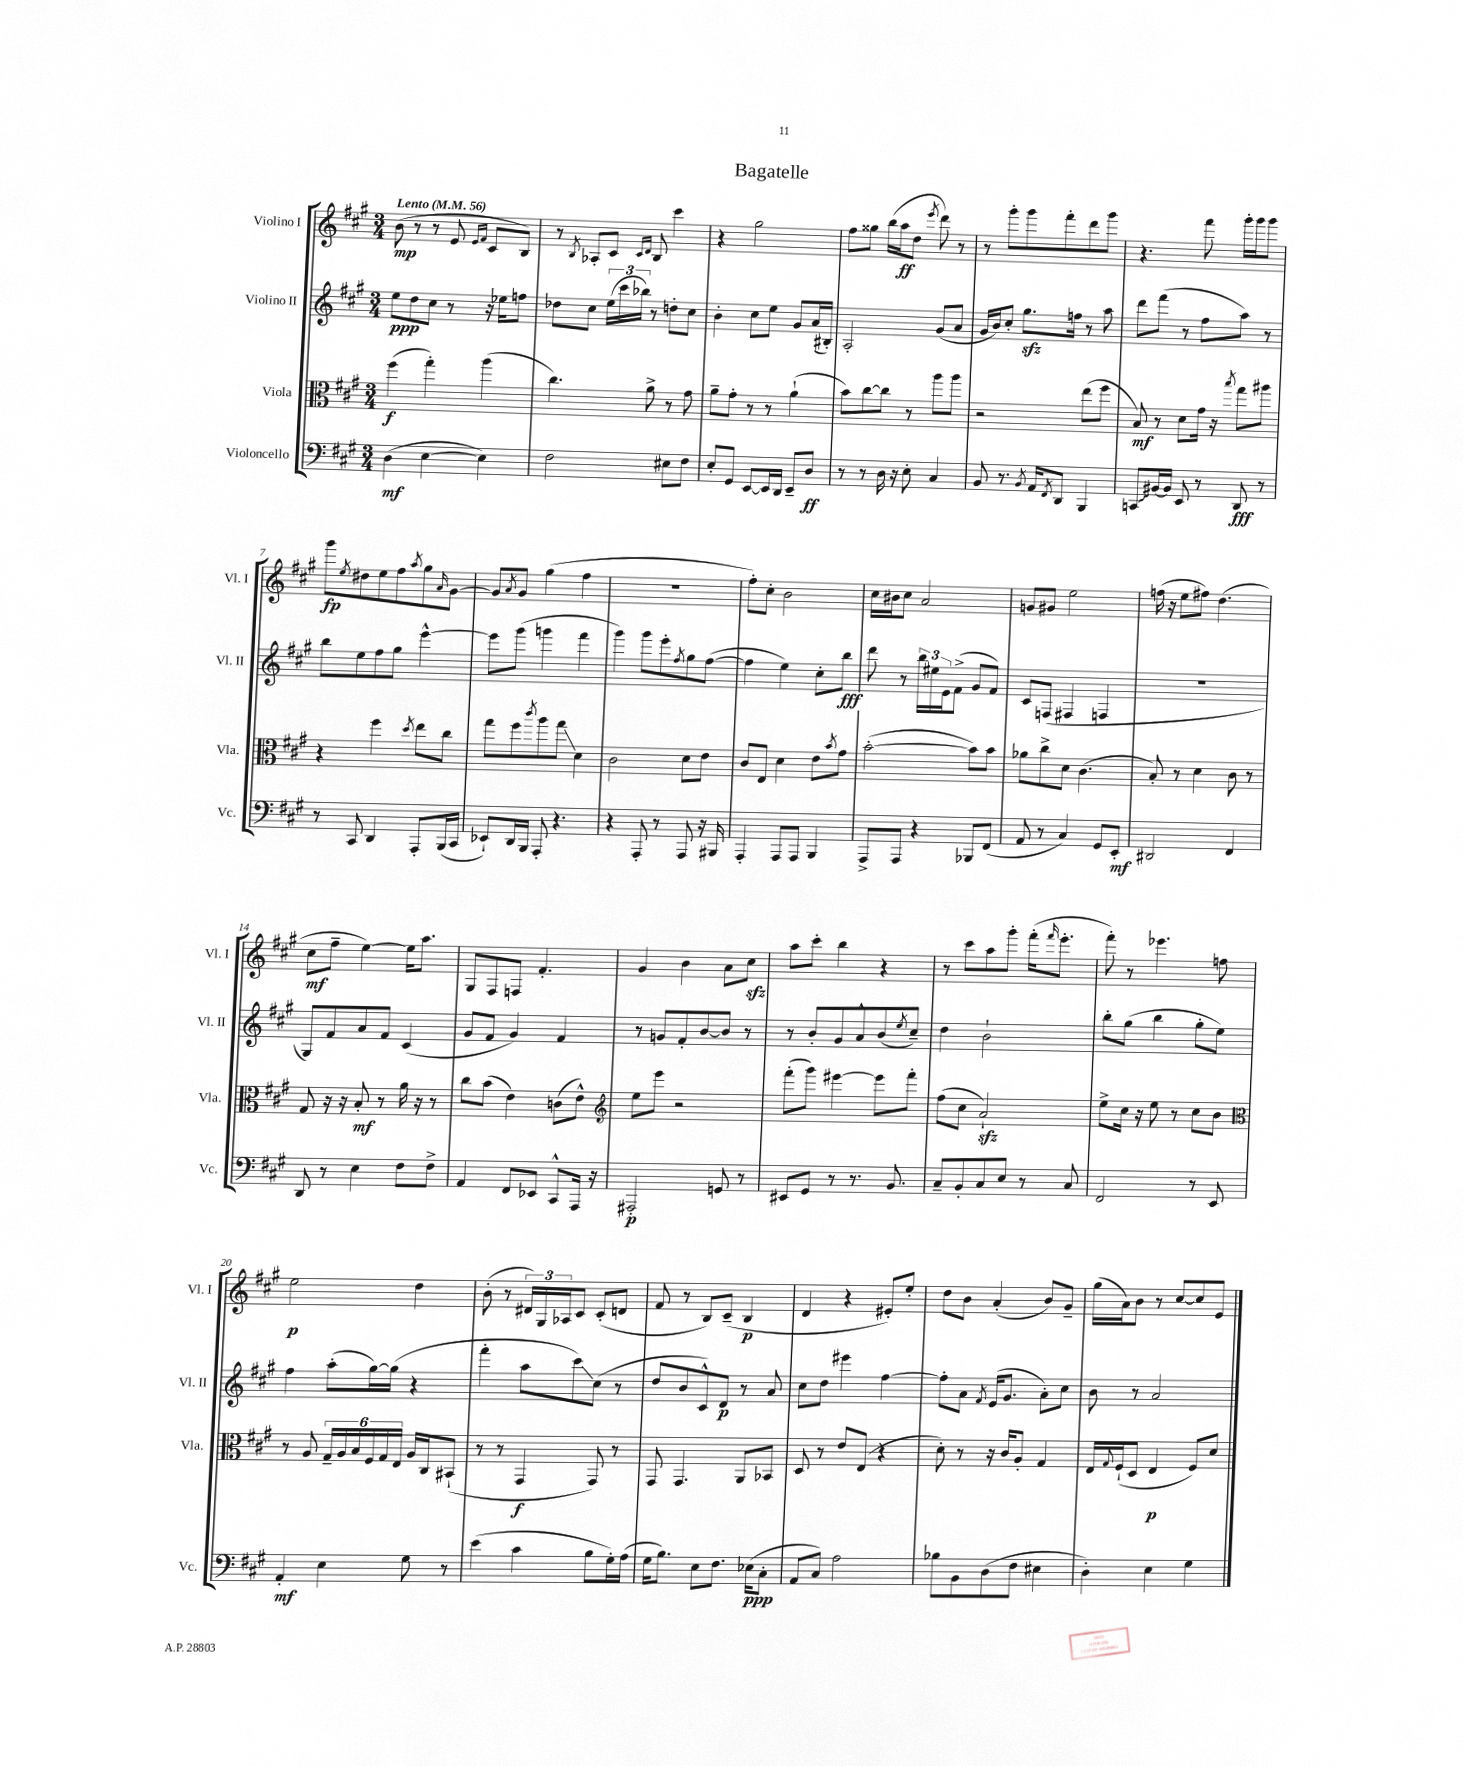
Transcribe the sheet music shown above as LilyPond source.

\header { title = "Bagatelle" }
<<
\new StaffGroup <<
\new Staff = "s0" \with { instrumentName = "Violino I" shortInstrumentName = "Vl. I" } {
    \clef treble \key a \major \numericTimeSignature \time 3/4 \tempo "Lento" 4 = 56
    b'8\mp( r8 r8 e'8 \grace { e'16 fis'16 } cis'8 b8) |
    r8 \acciaccatura { b8 } aes8-. cis'8 \grace { cis'16 d'16 } b8 cis'''4 |
    r4 gis''2 |
    fis''8 gisis''8 b''16( a''16\ff d''8 \acciaccatura { e'''8 } d'''8) r8 |
    r8 gis'''8-. gis'''8 fis'''8-. d'''8 gis'''8 |
    r4. fis'''8 gis'''16-. gis'''16 gis'''8 |
    gis'''8\fp \acciaccatura { e''8 } dis''8 e''8 fis''8 \acciaccatura { a''8 } gis''8 \grace { a'16 } gis'8~ |
    gis'8 \acciaccatura { a'8 } gis'8 gis''4( fis''4 |
    R2. |
    fis''8-.) cis''8-. b'2 |
    cis''16 bis'16 cis''8 a'2 |
    g'8 gis'8 e''2 |
    f''16( r16 e''8 fis''8) d''4.( |
    cis''8\mf fis''8-- e''4~) e''16 a''8. |
    gis8 fis8 f8 fis'4.-. |
    gis'4 b'4 a'8 cis''8\sfz |
    a''8 cis'''8-. b''4 r4 |
    r8 cis'''8 a''8 gis'''8-. fis'''16-.( \grace { fis'''16 } e'''8.-. |
    fis'''8-.) r8 ees'''4. f''8 |
    e''2\p d''4 |
    b'8-.( r8 \tuplet 3/2 { dis'16) gis16 aes16 } cis'8 cis'8-.( d'8 |
    fis'8 r8 b8) cis'8--( b4\p |
    d'4 r4 eis'8-.) e''8-. |
    d''8 b'8 a'4-.( b'8) gis'8-- |
    gis''16( a'16) b'8 r8 cis''8~ cis''8 e'8 \bar "|." |
}
\new Staff = "s1" \with { instrumentName = "Violino II" shortInstrumentName = "Vl. II" } {
    \clef treble \key a \major \numericTimeSignature \time 3/4
    e''8\ppp d''8 cis''8 r8 r16 ees''16 f''8 |
    des''8 cis''8 \tuplet 3/2 { e''16( cis'''16 bes''16) } r8 d''8-. cis''8 |
    b'4-. cis''8 e''8 gis'8 a'16( bis16-.) |
    a2-. gis'8( a'8 |
    gis'16 b'16) cis''8-. gis''8.\sfz f''16 r8 a''8 |
    d'''8 fis'''8( r8 fis''8 a''8) r8 |
    b''8 e''8 fis''8 gis''8 e'''4~-^ |
    e'''8 gis'''8( g'''4 fis'''4 |
    gis'''4) gis'''8 e'''8-. \acciaccatura { fis''8 } gis''8 fis''8~( |
    fis''4 e''4) cis''8-. b''8\fff |
    d'''8 r8 \tuplet 3/2 { b''16 eis''16 e'16 } fis'8->( gis'8 fis'8) |
    cis'8 f8( fis4 f4 |
    R2. |
    gis8) fis'8 a'8 fis'8 cis'4( |
    gis'8 fis'8 gis'4) fis'4 |
    r8 g'8 fis'8-. b'8~ b'8 r8 |
    r8 b'8-. gis'8 a'8-^ b'8( \acciaccatura { e''8 } cis''8--) |
    d''4 b'2-! |
    b''8-. gis''8( b''4 gis''8-. e''8) |
    fis''4 a''8-.( gis''16~) gis''16( r4 |
    fis'''4-. a''8 cis'''8\glissando) cis''8( r8 |
    d''8 b'8 cis'8-^) d'8\p r8 a'8 |
    cis''8 d''8 eis'''4 fis''4~ |
    fis''8-. a'8 \acciaccatura { fis'8 } e'16( gis'8. a'8-.) cis''8 |
    b'8 r8 a'2 \bar "|." |
}
\new Staff = "s2" \with { instrumentName = "Viola" shortInstrumentName = "Vla." } {
    \clef alto \key a \major \numericTimeSignature \time 3/4
    fis''4\f( gis''4-.) a''4( |
    cis''4.) a'8-> r8 gis'8 |
    a'8-- gis'8-. r8 r8 a'4-!( |
    b'8) cis''8~ cis''8 r8 a''8 a''8 |
    r2 e''8( fis''8 |
    b8\mf) r8 d'8 gis'16 r16 \acciaccatura { b''8 } gis''8 ais''8 |
    r4 fis''4 \acciaccatura { d''8 } e''8 cis''8 |
    gis''8 fis''8 \acciaccatura { cis'''8 } a''8 gis''8\glissando d'4 |
    cis'2 d'8 e'8 |
    cis'8 e8 d'4 e'8 \acciaccatura { b'8 } gis'8 |
    b'2~-.( b'8) b'8 |
    aes'8 cis''8-> d'8 cis'4.( |
    b8-.) r8 d'4 cis'8 r8 |
    gis8 r16 r16 b8-.\mf r8 a'16 r16 r8 |
    cis''8 b'8( e'4) c'8( e'8-^) |
    \clef treble e''8 e'''8 r2 |
    fis'''8-.( gis'''8) eis'''4~ eis'''8 fis'''8-. |
    fis''8( cis''8 a'2-!\sfz) |
    e''8-> cis''16 r16 e''8 r8 cis''8 b'8 |
    \clef alto r8 a8 \tuplet 6/4 { gis16-- a16 b16 fis16 gis16 e16 } a16 cis16 bis,8-!( |
    r8 r8 gis,4\f gis,8) r8 |
    gis,8 gis,4. a,8 bes,8 |
    d8 r8 e'8 e8( r4 |
    d'8-.) r8 r16 cis'16 a8-. gis4 |
    e16 \appoggiatura { gis8 } fis16-!( d8 e4\p fis8) d'8 \bar "|." |
}
\new Staff = "s3" \with { instrumentName = "Violoncello" shortInstrumentName = "Vc." } {
    \clef bass \key a \major \numericTimeSignature \time 3/4
    d4\mf( e4~ e4) |
    fis2 eis8 fis8 |
    e8-. gis,8 e,8~ e,16 d,16 e,8-- d8\ff |
    r8 r8 d16 r16 e8-. cis4 |
    b,8 r8. \acciaccatura { b,8 } a,16 \acciaccatura { fis,8 } d,8 b,,4 |
    \once \override Glissando.style = #'zigzag c,8\glissando bis,16~ bis,16 e,8 r8 d,8\fff r8 |
    r8 cis,8 d,4 a,,8-. b,,16( cis,16 |
    ees,8-!) d,16 b,,16 a,,8-. r4. |
    r4 a,,8-. r8 a,,8 r16 bis,,16 |
    a,,4-. a,,8 a,,8 b,,4 |
    a,,8-> a,,8 r4 bes,,8 fis,8( |
    a,8 r8 cis4) gis,8 e,8-.\mf |
    dis,2 fis,4 |
    d,8 r8 e4 fis8 fis8-> |
    a,4 fis,8 ees,8 cis,8-^ a,,16 r16 |
    ais,,2-.\p g,8 r8 |
    eis,8 gis,8 r8 r8. b,8. |
    cis8-- b,8-. cis8 e8 r8 cis8 |
    fis,2 r8 e,8 |
    a,4-.\mf e4 gis8 r8 |
    e'4( cis'4 b8 gis16-.) a16( |
    gis16 b8.) e8 fis8. ees16\ppp( cis8-. |
    a,8 cis8) a2 |
    bes8 b,8 d8( fis8 eis4 |
    d4-.) e4 gis4 \bar "|." |
}
>>
>>
